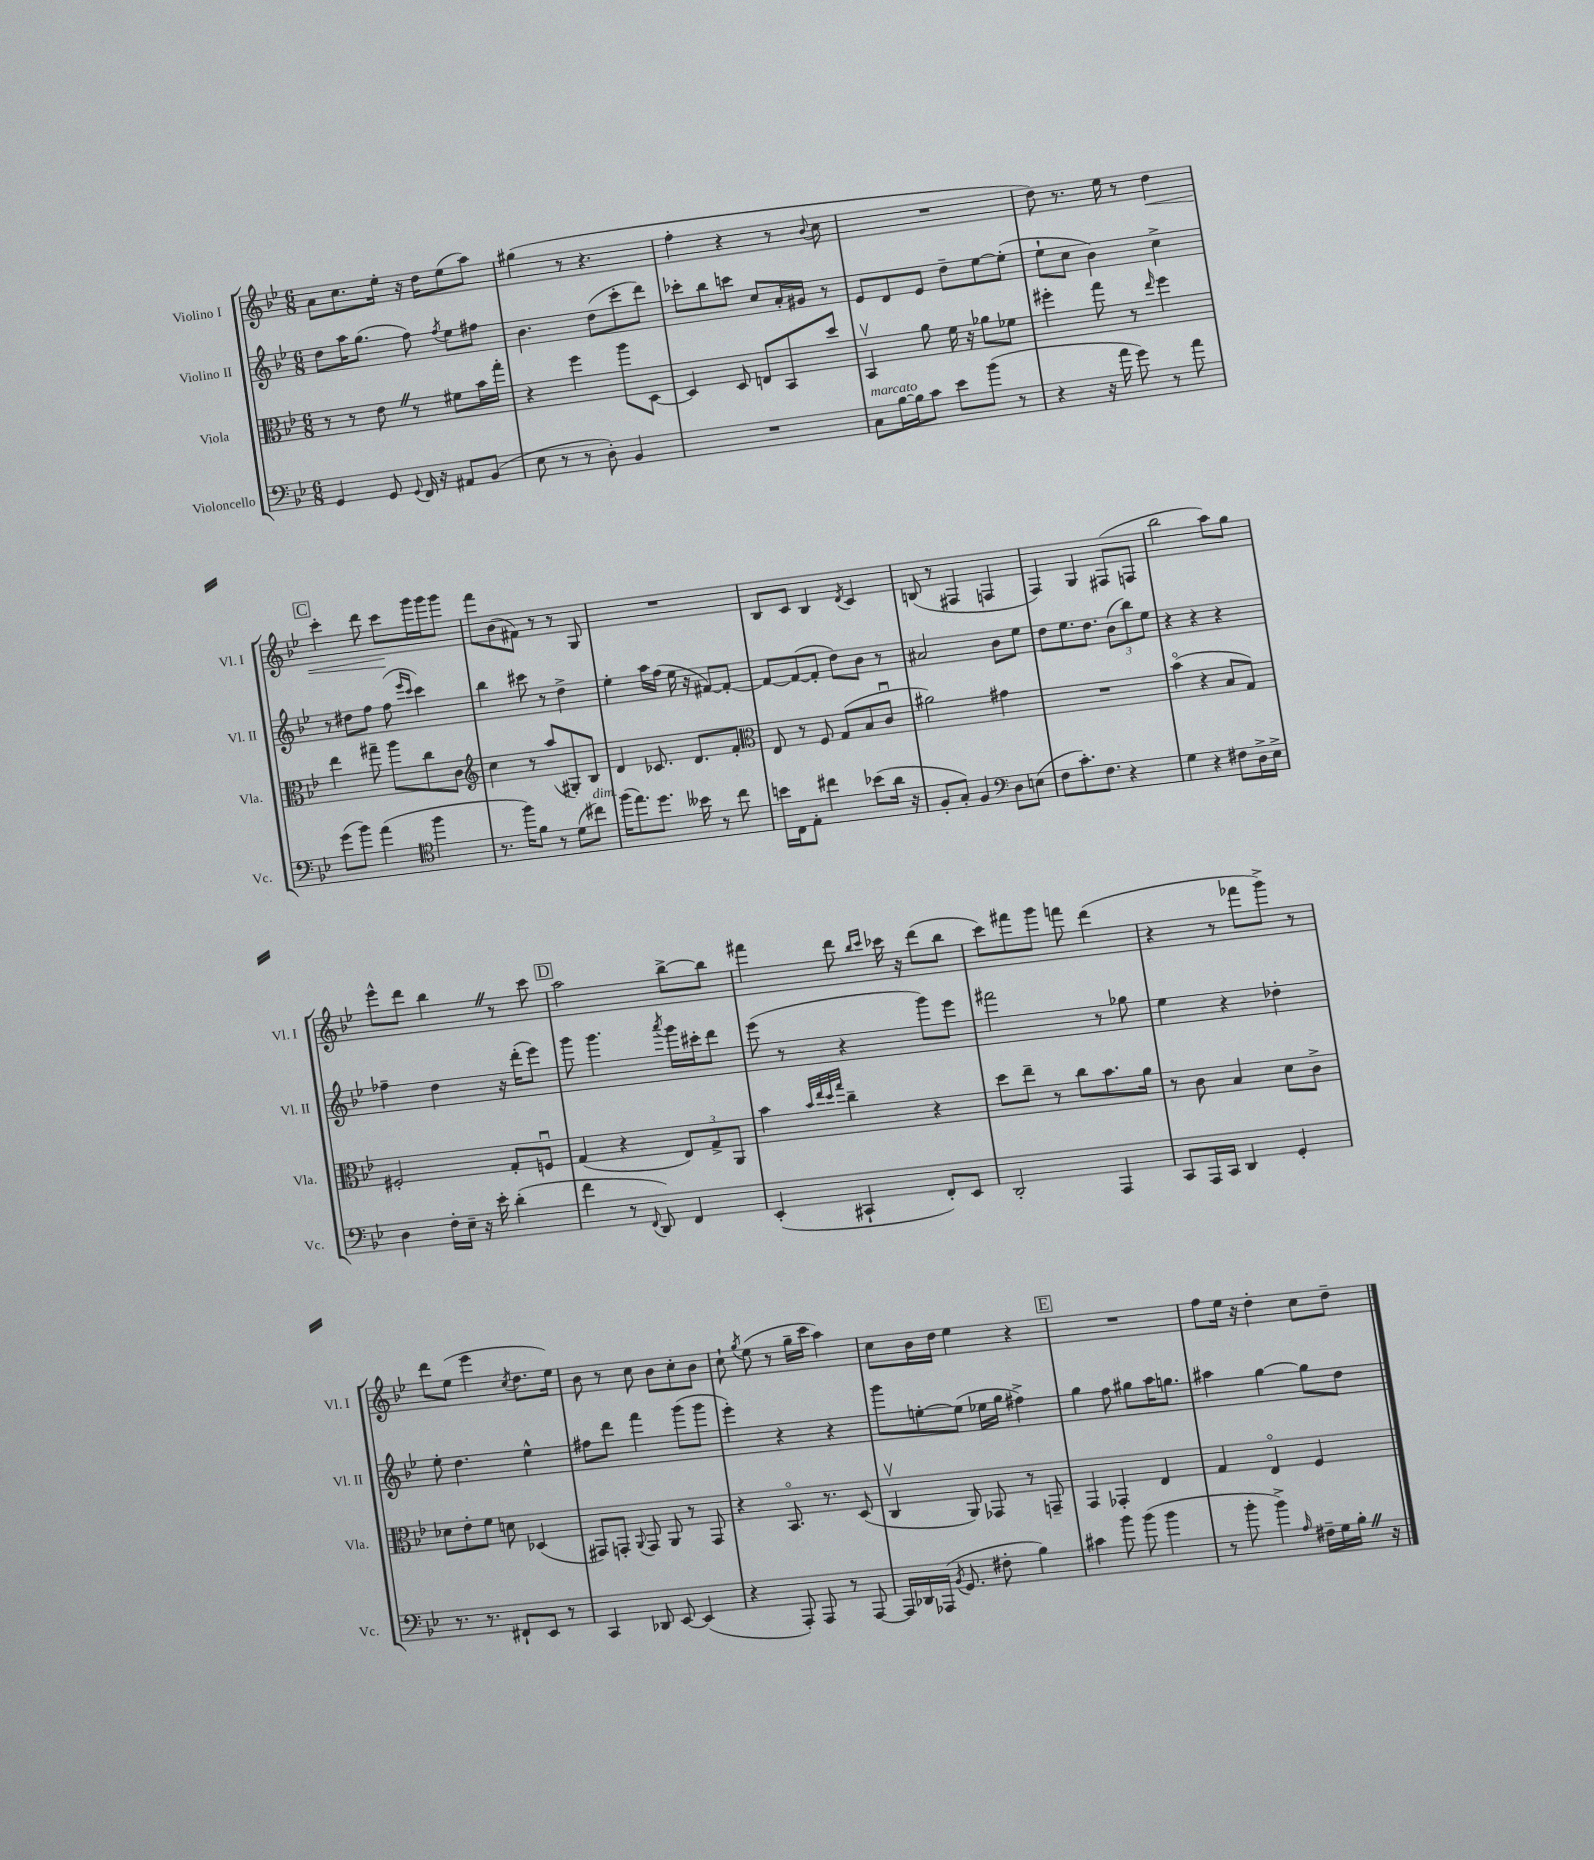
<<
\new StaffGroup <<
\new Staff = "s0" \with { instrumentName = "Violino I" shortInstrumentName = "Vl. I" } {
    \clef treble \key bes \major \numericTimeSignature \time 6/8
    \autoBeamOff a'8[ c''8. ees''16]-. r16 d''16[ ees''8( a''8]) |
    gis''4( r8 r4. |
    f''4-. r4 r8 \appoggiatura { bes'8 } c''8 |
    R2. |
    d''8) r8. ees''16 r8 d''4\< |
    \mark \markup { \box "C" } c'''4-. d'''8 c'''8[\! g'''16 g'''16 g'''8] |
    f'''8[ bes'8( fis'8]) r8 r8 g8 |
    R2. |
    bes8[ c'8] bes4 \acciaccatura { d'8 } c'4 |
    b8( r8 fis4 f4 |
    f4) g4 fis8[( f8] |
    bes''2 a''8[) g''8] |
    ees'''8[-^ d'''8] bes''4 \once \override BreathingSign.text = \markup { \musicglyph "scripts.caesura.straight" } \breathe r8 c'''8 |
    \mark \markup { \box "D" } a''2 bes''8[~-> bes''8] |
    fis'''4 d'''8 \grace { bes''16[ c'''16] } ces'''16 r16 d'''8[( bes''8] |
    c'''8[) fis'''8 g'''8] f'''8 d'''4( |
    r4 r8 fes'''8[ g'''8]->) r8 |
    d'''8[ ees''8]( ees'''4 \acciaccatura { c''8 } d''8.[ ees''16]) |
    bes'8 r8 c''8 bes'8[ c''8-. bes'8] |
    c''8-! \acciaccatura { g''8 } ees''8( r8 g''16[-- c'''16] a''4) |
    c''8[ bes'16 d''16] ees''4 r4 |
    \mark \markup { \box "E" } R2. |
    f''8[ ees''16] r16 d''4-. c''8[ d''8]-- \bar "|." |
}
\new Staff = "s1" \with { instrumentName = "Violino II" shortInstrumentName = "Vl. II" } {
    \clef treble \key bes \major \numericTimeSignature \time 6/8
    \autoBeamOff d''8[ a''16 g''8.]( f''8) \acciaccatura { f''8 } ees''8[ fis''8] |
    bes'4. d''8[( c'''8-. d'''8]) |
    ces'''8[-. bes''8 c'''8] c''8[ a'16-. gis'16] r8 |
    ees'8[ d'8 ees'8] d''8[-- ees''8~ ees''8]-.( |
    ees''8[-! c''8] bes'4) c''4-> |
    \mark \markup { \box "C" } r8 dis''8[ f''8] f''8( \grace { ees'''16[ c'''16] } c'''4) |
    bes''4 cis'''8 r8 d''4-> |
    ees''4-. a''16[ f''16]( ees''16 r16 fis'8[~) fis'8]~-. |
    fis'8[~ fis'8~( fis'8]-. d''8[) bes'8] r8 |
    ais'2 bes'8[ ees''8] |
    d''8[ ees''8. d''8.] \tuplet 3/2 { bes'8[( bes''8) ees''8] } |
    r4 r4 r4 |
    fes''4-- d''4 r16 d'''16[-.( ees'''8]) |
    \mark \markup { \box "D" } g'''8 g'''4. \acciaccatura { a'''8 } g'''16[ cis'''16-. d'''8] |
    ees'''8( r8 r4 g'''8[) ees'''8] |
    fis'''2 r8 ges''8 |
    ees''4 r4 des''4-. |
    ees''8-. d''4. ees''4-^ |
    fis''8[ d'''8] f'''4 g'''8[( g'''8] |
    ees'''4-.) r4 r4 |
    g'''8[ e''8~-. e''8]( ees''16[ g''16] fis''4->) |
    \mark \markup { \box "E" } g''4 f''8 gis''8[ a''16 g''8.] |
    ais''4 g''4~ g''8[ d''8] \bar "|." |
}
\new Staff = "s2" \with { instrumentName = "Viola" shortInstrumentName = "Vla." } {
    \clef alto \key bes \major \numericTimeSignature \time 6/8
    \autoBeamOff r8 r8 ees'8 \once \override BreathingSign.text = \markup { \musicglyph "scripts.caesura.straight" } \breathe r8 fis'8[ bes'16 g''16]-. |
    r4 f''4 a''8[ d8]~ |
    d4 d8 e8[ bes,8 d''8] |
    bes,4\upbow a'8 f'16 r16 aes'8[ fes'8] |
    fis''4-. g''8 r8 \grace { ees''16 } fis''4 |
    \mark \markup { \box "C" } ees''4 gis''8-- a''8[ c''8 c'8] |
    \clef treble c''4 r8 a''8[( gis8-.) bes8] |
    d'4 ces'8. d'8.[ f'8]-. |
    \clef alto ees8 r8 f8 g8[( bes8 c'8]\downbow |
    ais'2) gis'4 |
    R2. |
    bes'4\flageolet( r4 bes8[ g8]) |
    fis2-. g8[-. f8]\downbow |
    \mark \markup { \box "D" } g4( r4 \tuplet 3/2 { ees8[) g8-> a,8] } |
    bes'4 \grace { bes'32[ ees''32 d''32 g''32] } c''4-- r4 |
    d''8[ ees''8]-- r8 c''8[ bes'8. a'16] |
    r8 c'8 bes4 d'8[ c'8]-> |
    des'8[ ees'8-. f'8] d'8 des4( |
    gis,8[) g,8]-. \appoggiatura { a,8 } g,8 a,8 r8 g,8 |
    r4 bes,8.\flageolet r8. d8( |
    c4\upbow a,8) ges,8 r8 g,8-- |
    \mark \markup { \box "E" } g,4 ges,4-. ees4 |
    g4 ees4\flageolet f4 \bar "|." |
}
\new Staff = "s3" \with { instrumentName = "Violoncello" shortInstrumentName = "Vc." } {
    \clef bass \key bes \major \numericTimeSignature \time 6/8
    \autoBeamOff g,4 g,8 \appoggiatura { g,8 } f,16 r16 ais,8[ bes,8]( |
    ees8 r8 r8 d8-.) bes,4 |
    R2. |
    c8[^\markup { \italic "marcato" } bes16~ bes16 c'8] ees'8[ bes'8]( r8 |
    r4 r16 a'16 g'8) r8 a'8 |
    \mark \markup { \box "C" } g'8[( bes'8]) a'4( \clef tenor f''4 |
    r8. f''16[) f'8] r8 d'8[( cis''8]^\markup { \italic "dim." }) |
    f''16[( ees''8.) d''8.] beses'16 r8 c''8 |
    b'16[ c16 ees8]-. cis''4 bes'8[( a'16] r16 |
    f8[-. g8]-.) f4 \clef bass d8[ e8]( |
    f8[ c'8.-.) f8.] r4 |
    g4 r4 fis8[ d16-> ees16]-> |
    d4 f16[-. ees16]-- r16 ees'16-. d'4-.( |
    \mark \markup { \box "D" } f'4 r8 \appoggiatura { f,8 } d,8) f,4 |
    ees,4-.( cis,4-! f,8[-.) ees,8] |
    d,2-. a,,4 |
    c,8[ a,,16 c,16] d,4 g,4-. |
    r8. r8. fis,8[-! ees,8] r8 |
    c,4 des,8 ees,8~ ees,4( |
    r4 a,,8-.) a,,8 r8 a,,8~ |
    a,,16[ des,16 aes,,16]( \acciaccatura { bes,8 } g,8. fis8-. bes4) |
    \mark \markup { \box "E" } cis'4 bes'8 bes'8( bes'4 |
    r8 bes'8-. bes'4->) \grace { a16 } fis16[-- g16 bes16]-. \once \override BreathingSign.text = \markup { \musicglyph "scripts.caesura.straight" } \breathe r16 \bar "|." |
}
>>
>>
\layout { \context { \Score \remove "Bar_number_engraver" } }
